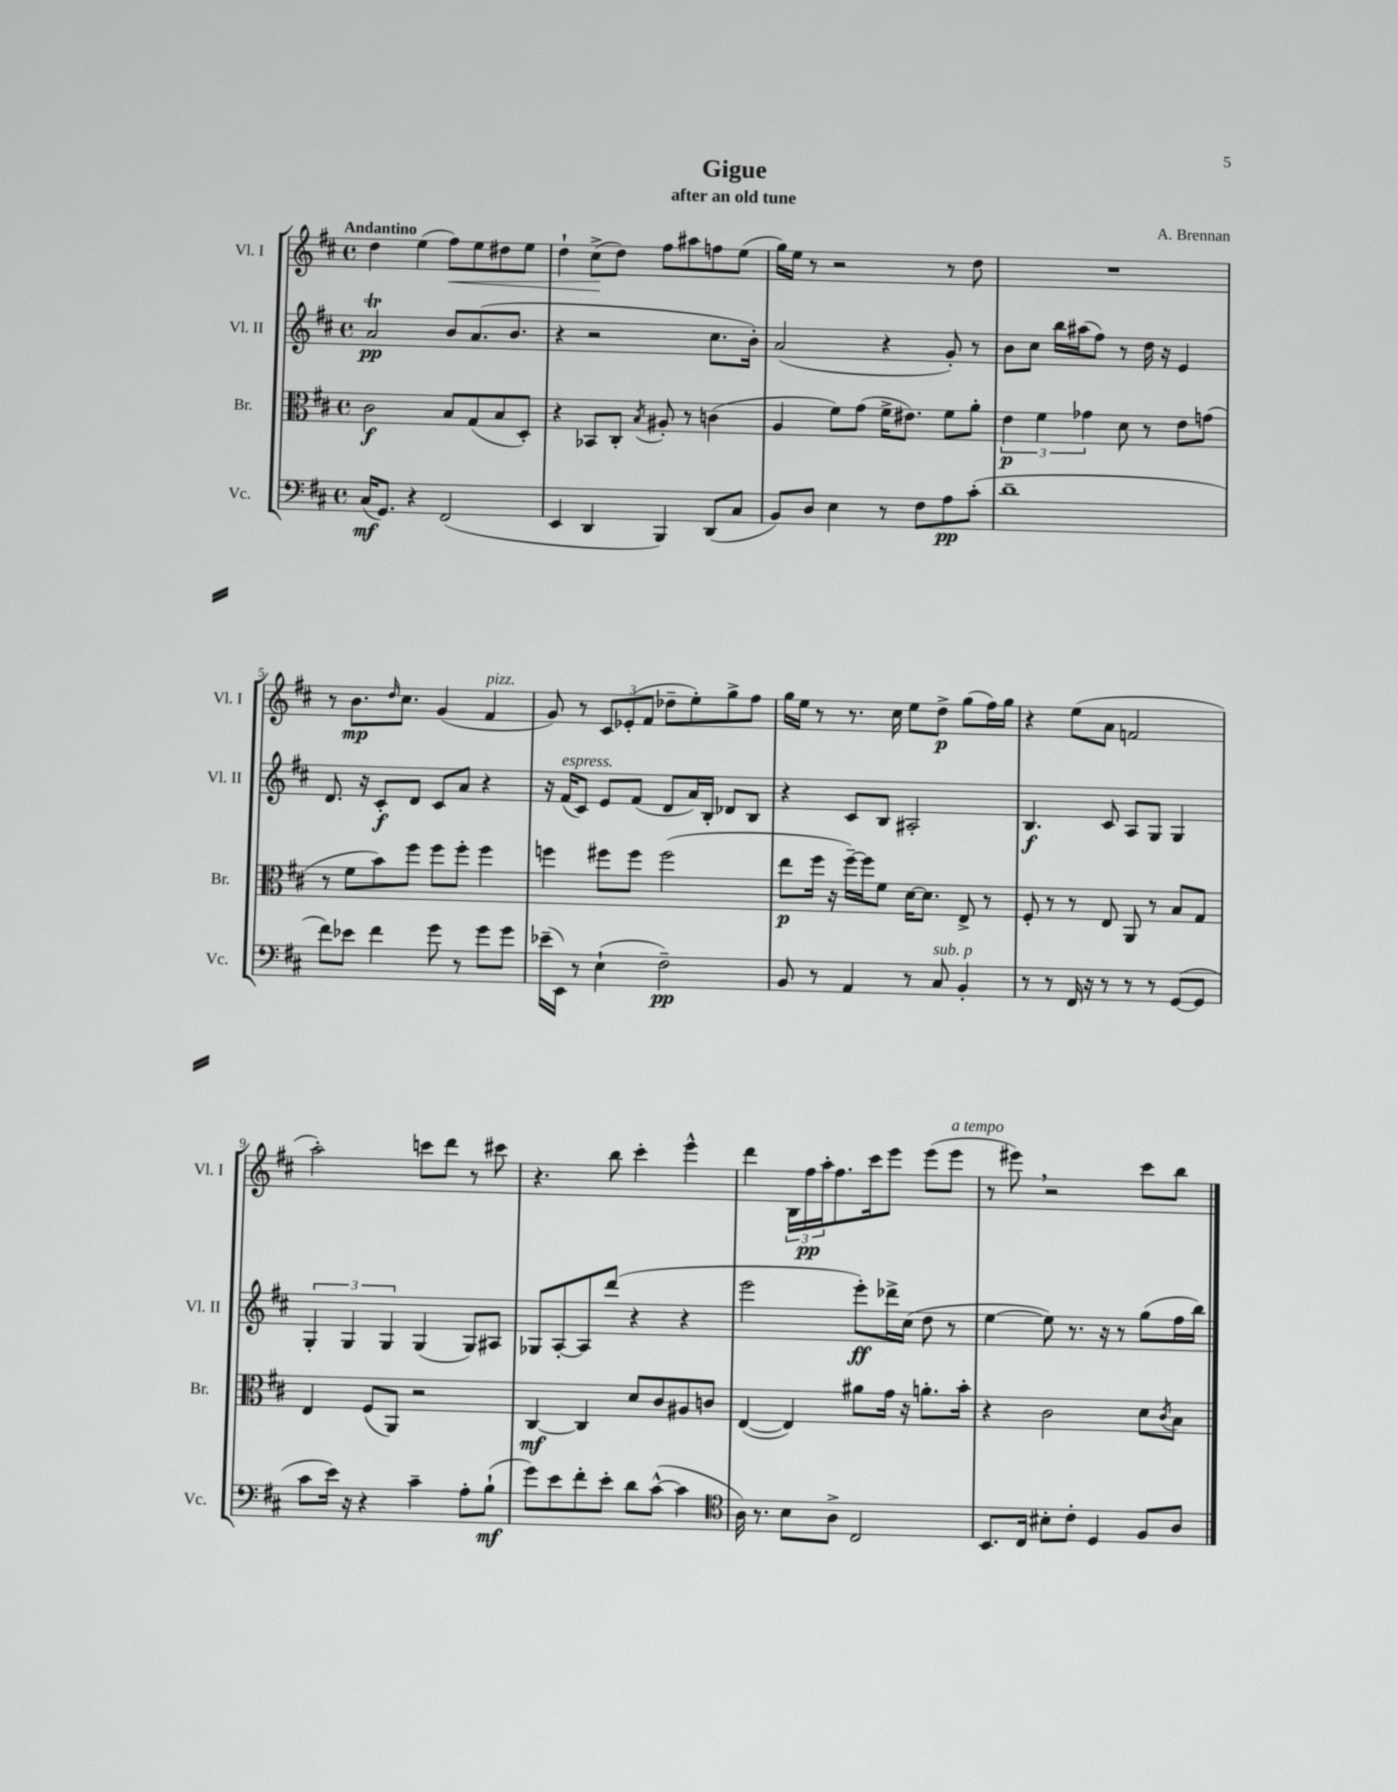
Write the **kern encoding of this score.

**kern	**kern	**kern	**kern
*staff4	*staff3	*staff2	*staff1
*clefF4	*clefC3	*clefG2	*clefG2
*k[f#c#]	*k[f#c#]	*k[f#c#]	*k[f#c#]
*M4/4	*M4/4	*M4/4	*M4/4
*met(c)	*met(c)	*met(c)	*met(c)
(16C#	2c#	2a	4dd
8.GG)	.	.	.
4r	.	.	(4ee
(2FF#	8B	8b	8ff#)
.	(8G	(8.a	8ee
.	8B	.	8dd#
.	.	8.b	.
.	8D')	.	8ee
=	=	=	=
4EE	4r	4r	4dd`
4DD	8BB-	2r	(8cc#^
.	8C#'	.	8dd)
.	8qB	.	.
4BBB)	8A#'	.	8ff#
.	8r	.	8aa#
(8DD	(4c	8.cc#	8ff
8C#	.	.	(8ee
.	.	16b')	.
=	=	=	=
8BB)	4A	(2a	16gg)
.	.	.	16ee
8D	.	.	8r
4E	8f#)	.	2r
.	(8g	.	.
8r	16f#^	4r	.
.	8.e#)	.	.
8F#	.	.	.
8A	8f#	8g')	8r
(8c#'	8a'	8r	8dd
=	=	=	=
1d~	6e	8b	1r
.	.	8cc#	.
.	6f#	.	.
.	.	16bb	.
.	.	(16aa#	.
.	6g-	.	.
.	.	8ff#)	.
.	8d	8r	.
.	8r	16dd	.
.	.	16r	.
.	8e	4e	.
.	(8g	.	.
=	=	=	=
8f#)	8r	8.d	8r
8e-	8f#	.	8.b
.	.	16r	.
4f#	8b)	8c#'	.
.	.	.	16qqdd
.	.	.	8.cc#
.	8ff#	8d	.
8g	8ff#	8c#	(4g
8r	8ff#'	8a	.
8g	4ff#	4r	4f#
8g	.	.	.
=	=	=	=
(16e-~	4ff	16r	8g)
16EE)	.	(16f#	.
8r	.	8c#)	8r
(4E`	8ff#	8e	12c#
.	.	.	(12e-'
.	8ff#	(8f#	.
.	.	.	12f#
2F#~)	(2ff#	8d	8dd-~
.	.	16a)	8ee')
.	.	16B'	.
.	.	8d-	8gg^
.	.	8B	8ff#
=	=	=	=
8BB	8ee	4r	16gg
.	.	.	16ee
8r	16ff#	.	8r
.	16r	.	.
4AA	[16ff#~)	8c#	8.r
.	16ff#]	.	.
.	8f#	8B	.
.	.	.	16cc#
8r	[16d	2A#'	8ee
.	8.d]	.	.
8C#	.	.	8dd^
4BB'	8E^	.	(8gg
.	8r	.	16ff#)
.	.	.	16gg
=	=	=	=
8r	8F#'	4.B	4r
8r	8r	.	.
16FF#	8r	.	(8ee
16r	.	.	.
8r	8E	8c#	8a
8r	8AA	8A	2f
8r	8r	8G	.
([8GG	8B	4G	.
8GG]	8G	.	.
=	=	=	=
8c#	4E	6G'	2aa')
16e)	.	.	.
.	.	6G	.
16r	.	.	.
4r	(8F#	.	.
.	.	6G	.
.	8AA)	.	.
4c#~	2r	(4G	8ccc
.	.	.	8ddd
8A'	.	8G)	8r
(8B`	.	8A#	8ccc#
=	=	=	=
8g)	[4C#	8G-	4.r
8e	.	[8A'	.
8f#'	4C#]	8A]	.
8e'	.	(8ddd	8bb
8d	8d	4r	4ccc#'
([8c#^^	8c#	.	.
4c#]	8A#	4r	4eee^^
.	8c	.	.
=	=	=	=
*clefC4	*	*	*
16A)	([4E	2eee	4ddd
8.r	.	.	.
8B	4E])	.	24B
.	.	.	24ff#
.	.	.	24aa'
8A^	.	.	8.ff#
2C#	8a#	8eee')	.
.	.	.	16ccc#
.	16g	16ddd-^	8eee
.	16r	(16cc#	.
.	8.a'	8dd	(8eee
.	.	8r	8eee
.	16b'	.	.
=	=	=	=
8.BB	4r	[4ee	8r
.	.	.	8eee#)
16C#	.	.	.
8B#'	2c#	8ee])	2r
8c#'	.	8.r	.
4D	.	.	.
.	.	16r	.
.	.	8r	.
8F#	8d	(8gg	8ccc#
.	8qc#	.	.
8A	8B	16ff#	8bb
.	.	16bb)	.
==	==	==	==
*-	*-	*-	*-
